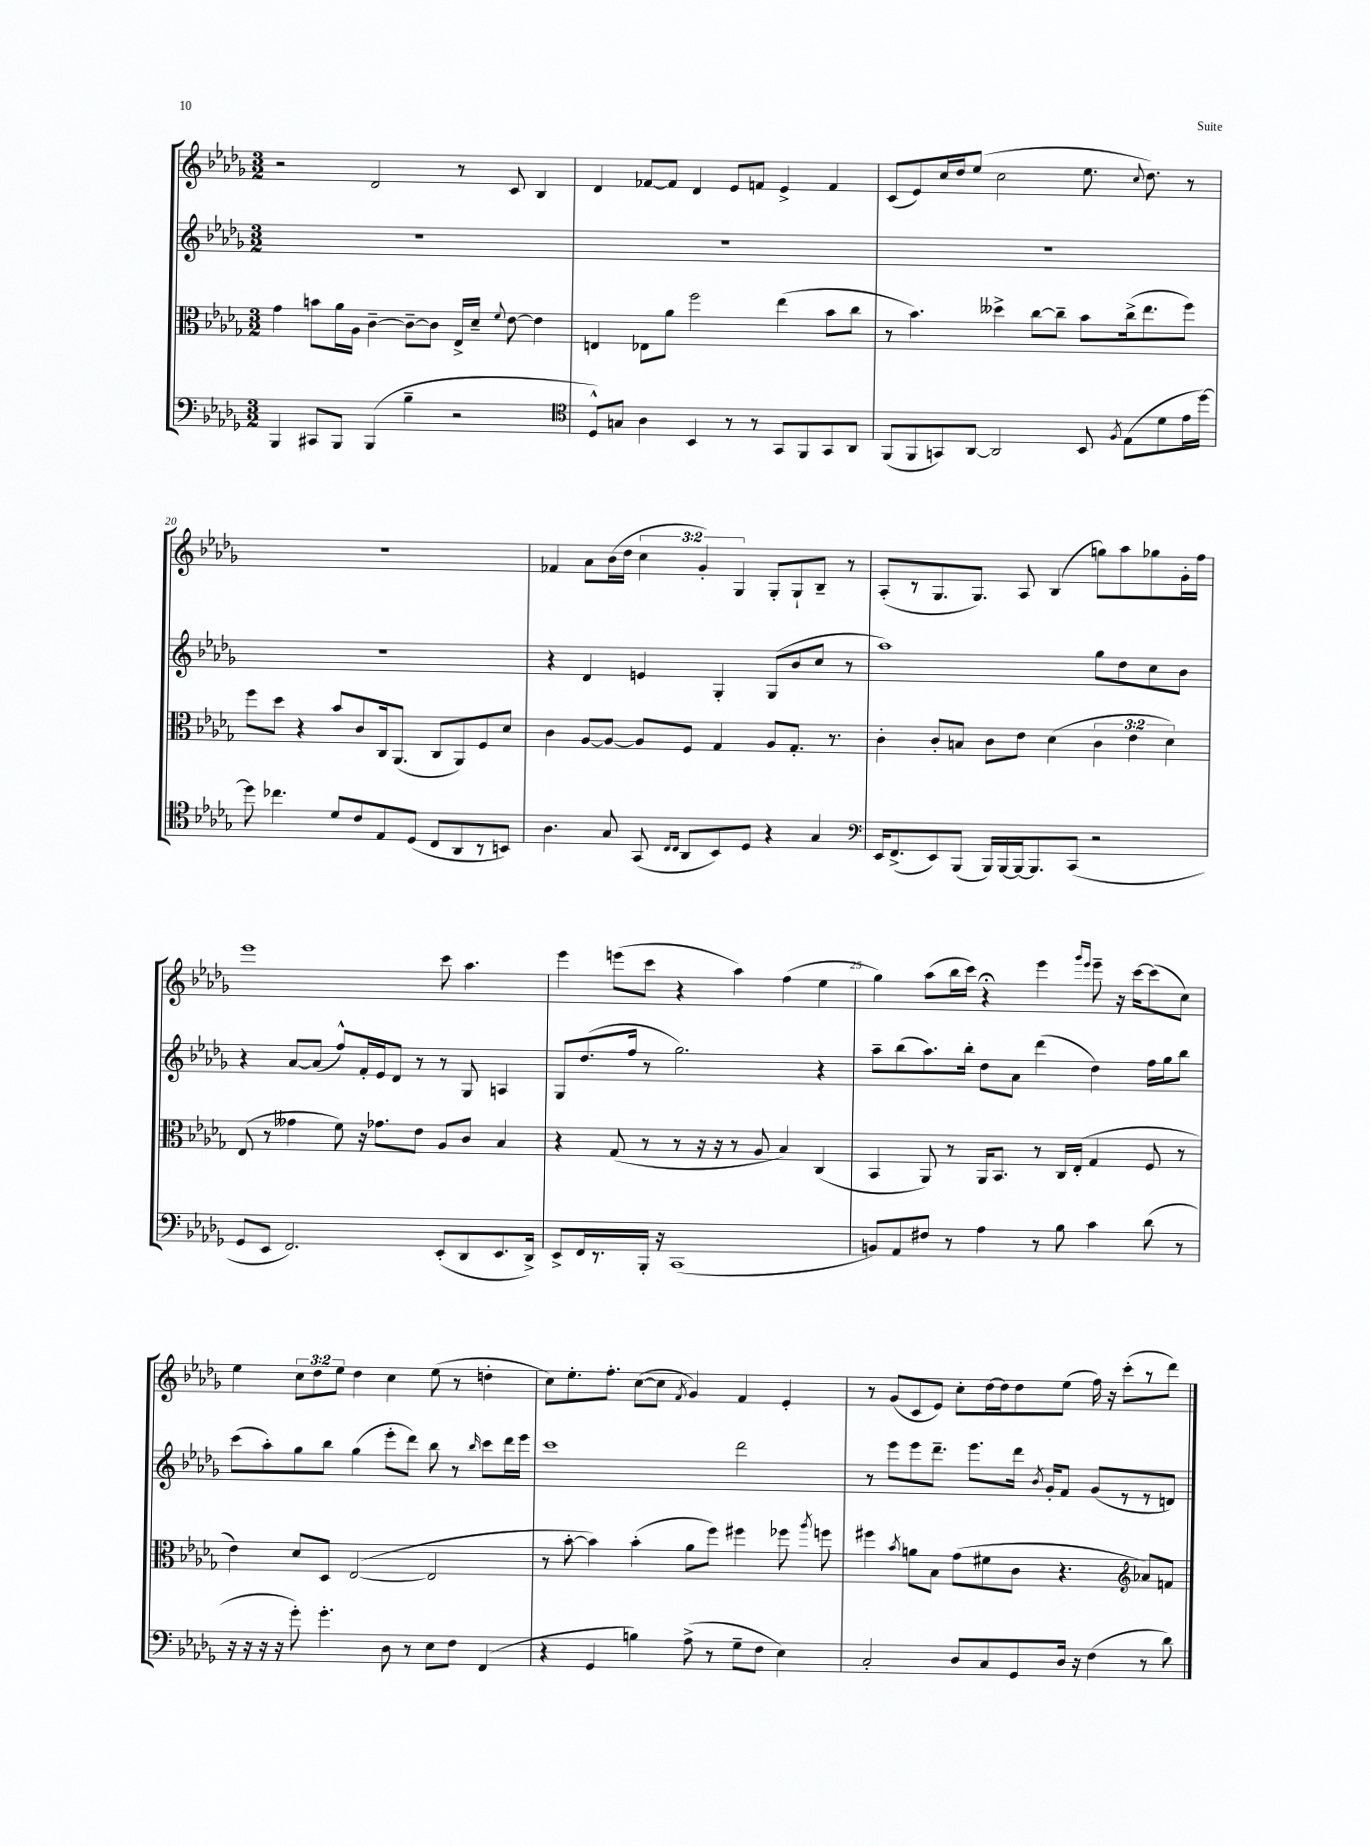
<<
\new StaffGroup <<
\new Staff = "s0" {
    \clef treble \key des \major \numericTimeSignature \time 3/2 \override Staff.TupletNumber.text = #tuplet-number::calc-fraction-text
    \autoBeamOff r2 des'2 r8 c'8 bes4 |
    des'4 fes'8[~ fes'8] des'4 ees'8[ f'8] ees'4-> f'4 |
    c'8[( ees'8) c''16 des''16 ees''8]( c''2 ees''8. \appoggiatura { c''8 } des''8.) r8 |
    R1. |
    fes'4 aes'8[ bes'16( des''16] \tuplet 3/2 { c''4 ges'4-.) ges4 } ges8[-. ges8-! bes8]-- r8 |
    aes8[-.( r8 ges8. ges8.]) aes8 bes4( g''8[) aes''8 ges''8 ges'16-. f''16] |
    ees'''1 c'''8 aes''4. |
    ees'''4 e'''8[( c'''8] r4 aes''4) f''4( ees''4 |
    ges''4) aes''8[( bes''16 c'''16]) r4\fermata ees'''4 \grace { ges'''16[ ees'''16] } ees'''8-- r16 c'''16[~ c'''8( c''8]) |
    ees''4 \tuplet 3/2 { c''8[ des''8 ees''8] } des''4 c''4 ees''8( r8 d''4-. |
    c''8[) ees''8.-. f''8.]-. c''8[~( c''8] \acciaccatura { f'8 } ges'4) f'4 ees'4-. |
    r8 ges'8[( c'8 ees'8]) c''8[-. des''16~ des''16 des''8 ees''8]( f''16) r16 c'''8[-.( r8 des'''8]) \bar "|." |
}
\new Staff = "s1" {
    \clef treble \key des \major \numericTimeSignature \time 3/2
    \autoBeamOff R1. |
    R1. |
    R1. |
    R1. |
    r4 des'4 e'4 ges4-. ges8[( bes'8 c''8] r8 |
    aes''1) ges''8[ des''8 c''8 bes'8] |
    r4 aes'8[~ aes'8]( f''8[-^) f'16-. ees'16 des'8] r8 r8 ges8 a4 |
    ges8[ des''8.( f''16] r8 ges''2.) r4 |
    aes''8[-- bes''8( aes''8.) bes''16]-. des''8[ aes'8] des'''4( des''4) f''16[ ges''16 bes''8] |
    c'''8[( aes''8-.) ges''8 bes''8] ges''4( ees'''8[-. des'''8]) bes''8 r8 \grace { bes''16 } c'''8[ des'''16 ees'''16] |
    c'''1 des'''2 |
    r8 ees'''8[ ees'''8 des'''8.]-- ees'''8.[ des'''16] \acciaccatura { bes'8 } ges'16[-. f'8] ges'8[( r8 r8 d'8]) \bar "|." |
}
\new Staff = "s2" {
    \clef alto \key des \major \numericTimeSignature \time 3/2 \override Staff.TupletNumber.text = #tuplet-number::calc-fraction-text
    \autoBeamOff ges'4 b'8[ aes'16 aes16] c'4~-- c'8[~-- c'8] ees16[-> des'16]-- \appoggiatura { f'8 } ees'8~ ees'4 |
    e4 ees8[ aes'8] f''2 ees''4( bes'8[ c''8] |
    r8 bes'4.) deses''4-> c''8[~ c''8]-- bes'8[ c''16->( ees''8. f''8]) |
    f''8[ des''8] r4 bes'8[ c'8 c16 aes,8.]( c8[ aes,8) f8 des'8] |
    c'4 aes8[~ aes8]~ aes8[ f8] ges4 aes8[ ges8.]-. r8. |
    c'4-. c'8[-. b8] c'8[ ees'8] des'4( \tuplet 3/2 { c'4 ees'4 des'4) } |
    ees8( r8 geses'4 f'8) r16 ges'8.[ ees'8] aes8[ c'8] bes4 |
    r4 ges8( r8 r8 r16 r16 r8 aes8 bes4) c4( |
    bes,4 aes,8) r8 aes,16[ bes,8.] r8 c16[ ees16]-.( ges4 f8 r8 |
    ees'4) des'8[ des8] ees2~( ees2 |
    r8 bes'8~-. bes'4) bes'4-.( aes'8[ f''8]) fis''4 fes''8 \acciaccatura { aes''8 } f''8 |
    fis''4 \acciaccatura { bes'8 } a'8[ bes8] ges'8[( fis'8 c'8] r4. \clef treble aes'8[) f'8] \bar "|." |
}
\new Staff = "s3" {
    \clef bass \key des \major \numericTimeSignature \time 3/2
    \autoBeamOff bes,,4 cis,8[ bes,,8] bes,,4( bes4-- r2 |
    \clef tenor des8[-^) g8] aes4 bes,4 r8 r8 ges,8[ f,8 ges,8 aes,8] |
    f,8[( f,8 g,8) aes,8]~ aes,2 bes,8 \acciaccatura { f8 } ees8[( des'8 ees'16 des''16]~) |
    des''8 ces''4. des'8[ c'8 ees8 des8]( c8[ aes,8 r8 b,8]) |
    aes4. ges8 ges,8( \grace { c16[ c16] } aes,8[ bes,8) des8] r4 ges4 |
    \clef bass ees,16[ f,8.->( ees,8) bes,,8]( bes,,16[) bes,,16~ bes,,16~ bes,,8. c,8]( r2 |
    ges,8[ ees,8] f,2.) ees,8[-.( des,8 ees,8. des,16]->) |
    ees,8[-> f,16 r8. bes,,16]-. r16 c,1( |
    b,8[) aes,8 fis8] r8 aes4 r8 bes8 c'4 des'8( r8 |
    r16 r16 r16 r16 ges'8-.) ges'4.-. des8 r8 ees8[ f8] f,4( |
    r4 ges,4 b4) aes8->( r8 ges8[-- f8] ees4) |
    c2-. des8[ c8 ges,8 des16] r16 f4( r8 des'8) \bar "|." |
}
>>
>>
\layout { \context { \Score currentBarNumber = #17 \override BarNumber.break-visibility = ##(#f #t #t) barNumberVisibility = #(every-nth-bar-number-visible 5) } }
